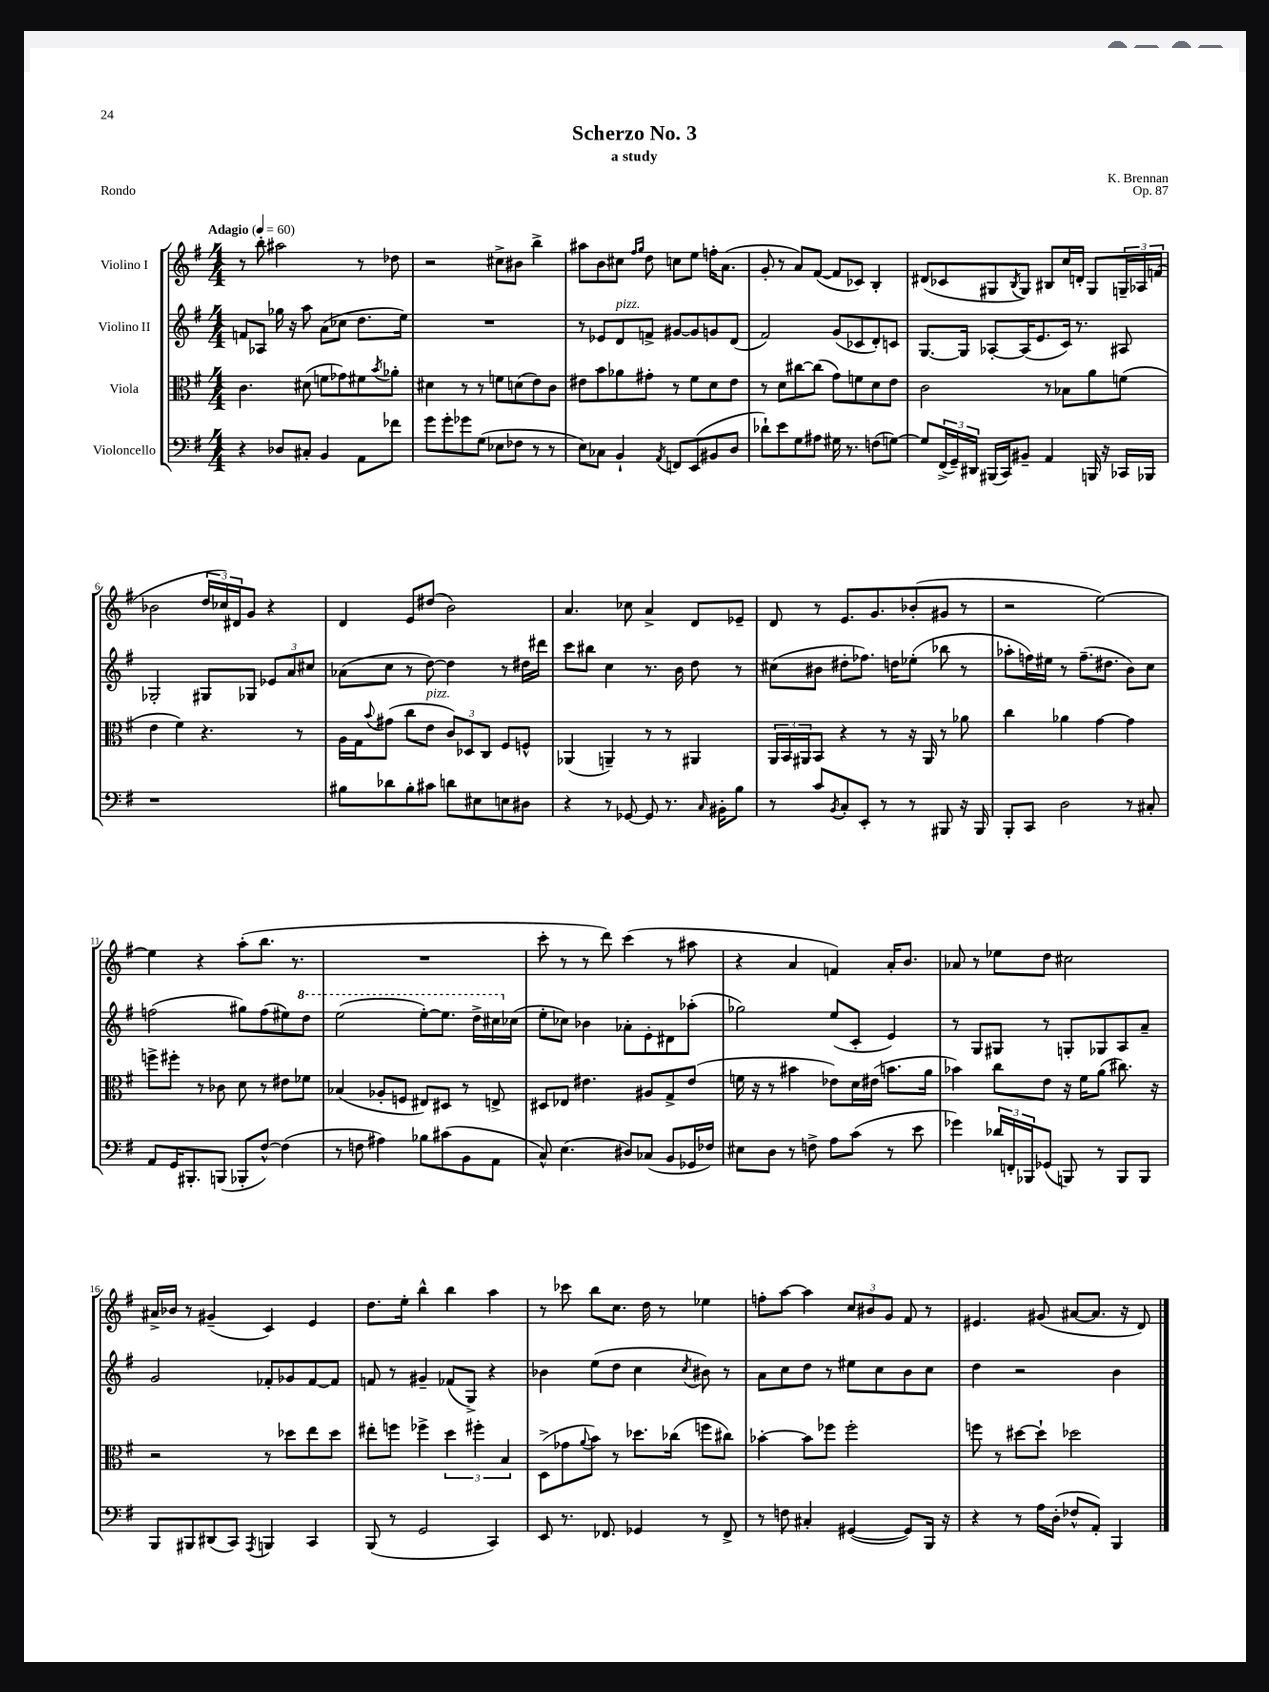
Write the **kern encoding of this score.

**kern	**kern	**kern	**kern
*staff4	*staff3	*staff2	*staff1
*clefF4	*clefC3	*clefG2	*clefG2
*k[f#]	*k[f#]	*k[f#]	*k[f#]
*M4/4	*M4/4	*M4/4	*M4/4
*MM60	*MM60	*MM60	*MM60
4r	4.c\	8f/L	8r
.	.	8A-/J	8bb'\
8D-/L	.	16gg-\	2aa#\
.	.	16r	.
8C#'/J	(8d#\	8aa\	.
4BB/	8f\L	(8a\L	.
.	8g-\)	8cc-\J	.
8AA\L	8f#\	8.dd\L	8r
.	8qb/	.	.
8f-\J	8a-'\J	.	8dd-\
.	.	16ee\Jk)	.
=	=	=	=
8g\L	4d#\	1r	2r
8g'\	.	.	.
8g-\	8r	.	.
(8G\J	8r	.	.
8E-\L	8f\L	.	8cc#^\L
8F-\J	(8d\	.	8b#\J
8r	8e\)	.	4bb^\
8r	8c\J	.	.
=	=	=	=
8E\L)	8e#\L	8r	8aa#\L
8C-\J	8b\	8e-/L	8b\
4BB`/	8a-\	8d/	8cc#\J
.	.	.	16qqff#/LL
.	.	.	16qqgg/JJ
.	8g#'\J	8f^/J	8dd\
8qAA/	.	.	.
8FF/L	8r	[8g#/L	8cc\L
(8EE/	8f#\L	8g#/]	8ee\J
8BB#/	8d\	8g/	16ff'\LK
.	.	.	(8.a\J
8D/J	8e#\J	(8d/J	.
=	=	=	=
8d-`\L)	8r	2f#/)	8g'/
8e\	8d\L	.	8r
8G\	[8cc#\	.	8a/L)
8A#\J	(8cc#\]J	.	([8f#/J
16G#\	8g\L)	(8g/L	8f#/]L
8.r	.	.	.
.	8f\	8c-/	8c-/J)
(8F\L	8d\	8d'/)	4B'/
[8G\J)	8e\J	8c/J	.
=	=	=	=
8G/]L	2c\	[8.G/L	(8d#/L
(24FF#^/L	.	.	8c-/
24GG~/)	.	.	.
.	.	16G/]Jk	.
24DD#/JJ	.	.	.
(16BBB#/LL	.	[8A-'/L	8G#/
16CC/J)	.	.	.
.	.	.	8qB/
8BB#~/J	.	(16A-/]K	8G#/J)
.	.	8.e/	.
4AA/	8r	.	8B#/L
.	8B-\L	16c/Jk)	16cc/L
.	.	8.r	16d'/JJ
16BBB/	8a\	.	8G#/L
16r	.	.	.
16CC-/LL	(8f\J	8A#/	24G~/L
.	.	.	24A-/
16BBB-/JJ	.	.	.
.	.	.	(24f/JJ
=	=	=	=
1r	4e\	2G-'/	2b-\
.	4f#\)	.	.
.	4.r	8G#/L	24dd/LL
.	.	.	24cc-/)
.	.	.	24d#/J
.	.	8G-/J	8g/J
.	.	12e-/L	4r
.	.	12a/	.
.	8r	.	.
.	.	12cc#/J	.
=	=	=	=
8B#\L	16A\LL	(8a-\L	4d/
.	16G\J	.	.
.	8qqb/	.	.
8d-\	(8g#\J	8cc\J	.
8B#'\	8cc\L	8r	8e/L
8c#\J	8e\J	[8dd\)	(8dd#/J
8d\L	12c/L)	4dd\]	2b\)
.	12D-/	.	.
8E#\	.	.	.
.	12C/J	.	.
8E\	8F#/L	8r	.
8D#\J	8F^^/J	16dd#\LL	.
.	.	16ddd#\JJ	.
=	=	=	=
4r	(4AA-/	8ccc\L	4.a/
.	.	8bb#\J	.
8r	4AA~/)	4cc\	.
[8GG-/	.	.	8cc-\
8GG-/]	8r	8.r	4a^/
8.r	8r	.	.
.	.	16b\	.
.	4AA#/	8dd\	8d/L
16qqC/	.	.	.
16BB#'\LK	.	.	.
8B\J	.	8r	8e-~/J
=	=	=	=
8r	24AA/LL	(8cc#\L	8d/
.	24BB/	.	.
.	24AA#/J	.	.
8c/L	8BB/J	8b#\J	8r
8qBB/	.	.	.
8C'/	4r	8dd#'\L	8.e/L
8EE'/J	.	8.ff-\J)	.
.	.	.	8.g/
8r	8r	.	.
.	.	16dd\LK	.
8r	16r	(8ee-'\J	(8b-'/
.	16AA#/	.	.
8BBB#/	8r	8bb-\	8g#/J
16r	8a-\	8r	8r
16BBB#/	.	.	.
=	=	=	=
8BBB'/L	4cc\	8aa-'\L	2r
8CC/J	.	16ff\L)	.
.	.	16ee#\JJ	.
2D\	4a-\	8r	.
.	.	(8.ff~\L	.
.	[4g\	.	[2ee\)
.	.	8.dd#\J	.
8r	4g\]	8b\L)	.
8C#'/	.	8cc\J	.
=	=	=	=
8AA/L	8ff^\L	(2ff\	4ee\]
16GG/K	8ff#'\J	.	.
8.BBB#'/	.	.	.
.	8r	.	4r
(8BBB/J	8c-\	.	.
8BBB-'/L	8d\	8gg#\L)	(8aa'\L
[8F#^^/J)	8r	(8ff\	8.bb\J
(4F#\]	8e#\L	8ee#\)	.
.	.	.	8.r
.	8f-\J	8ddd\J	.
=	=	=	=
8r	(4B-/	(2eee\	1r
8F\	.	.	.
4A#\)	8A-'/L	.	.
.	8F/J	.	.
8B-\L	8E#/L)	[8eee'\L)	.
(8c#\	8D#/J	8.eee\]J	.
8BB\	8r	.	.
.	.	16ddd^\LL	.
8AA\J	8E^/	16ccc#\	.
.	.	(16cc-\JJ	.
=	=	=	=
8C^^/)	8D#/L	8ee'\L	8ccc'\
(4.E\	8E-/J	8cc-\J)	8r
.	4.e#\	4b-\	8r
.	.	.	8ddd\)
8D#/L)	.	8a-'\L	(4ccc\
(8C-/J	8A#/L	8e'\	.
8BB/L	8G^/	8d#\	8r
16GG-/L	(8e#/J	(8aa-'\J	8aa#\
16F-/JJ)	.	.	.
=	=	=	=
8E#\L	16f\	2gg-\)	4r
.	16r	.	.
8D\J	8r	.	.
8r	4b#\	.	4a/
8F^\	.	.	.
8A\L	8e-\L)	(8ee/L	4f/)
(8c\J	16d\L	8c'/J	.
.	(16e#\JJ	.	.
8r	8.b\L	4e/)	16a'/LK
.	.	.	8.b/J
8e\	.	.	.
.	16a\Jk	.	.
=	=	=	=
4g-\)	4b-\)	8r	8a-/
.	.	8G/L	8r
24d-/LL	8cc\L	8G#/J	8ee-\L
24FF'/	.	.	.
24BBB-/J	.	.	.
(8GG-/J	8e\J	8r	8dd\J
8BBB/)	16r	8G'/L	2cc#\
.	16f#\LK	.	.
8r	(8a\J	8G-/	.
8BBB/L	8.cc#\)	8A/	.
8BBB/J	.	8a~/J	.
.	16r	.	.
=	=	=	=
8BBB/L	2r	2g/	16a#^/LL
.	.	.	16b-/JJ
8BBB#/	.	.	8r
(8DD#/	.	.	(4g#~/
8CC/J)	.	.	.
8qAAA/	.	.	.
4BBB/	8r	8f-'/L	4c/)
.	8dd-\L	8g-/	.
4CC/	8ee\	[8f-/	4e/
.	8dd-\J	8f-/]J	.
=	=	=	=
(8BBB/	8ee#'\L	8f/	8.dd\L
8r	8ff\J	8r	.
.	.	.	16ee'\Jk
2GG/	4ff-^\	4g#~/	4bb^^\
.	6dd\	(8f-/L	4bb\
.	.	8G^/J)	.
.	6ff#'\	.	.
4CC/)	.	4r	4aa\
.	6B/	.	.
=	=	=	=
8EE/	(8D^\L	4b-\	8r
8.r	8g-\	.	8ccc-\
.	8qqa/	.	.
.	8b\J)	(8ee\L	8bb\L
8.FF-/	.	.	.
.	8r	8dd\J	8.cc\J
4GG-/	8.dd-\L	4cc\	.
.	.	.	16dd\
.	.	.	8r
.	(16cc-\Jk	.	.
.	.	8qcc/	.
8r	8ff\L	8b#\)	4ee-\
8FF-^/	8cc#\J)	8r	.
=	=	=	=
8r	[4b-'\	8a\L	8ff'\L
8F\	.	8cc\	[8aa\J
4C#'/	8b-\]L	8dd\J	4aa\]
.	8ff-\J	8r	.
([4GG#/	2ff-'\	8ee#\L	12cc/L
.	.	.	12b#/
.	.	8cc\	.
.	.	.	12g/J
8GG#/]L)	.	8b\	8f#/
16BBB/Jk	.	8cc\J	8r
16r	.	.	.
=	=	=	=
4r	8ff\	4dd\	4.e#/
.	8r	.	.
8r	[8dd#\L	2r	.
16A\LL	8dd#`\]J	.	(8g#/
(16D'\JJ	.	.	.
8F-^^/L	2dd-\	.	[8a#/L
8AA'/J)	.	.	8.a#/]J
4BBB/	.	4b\	.
.	.	.	16r
.	.	.	8d/)
==	==	==	==
*-	*-	*-	*-
